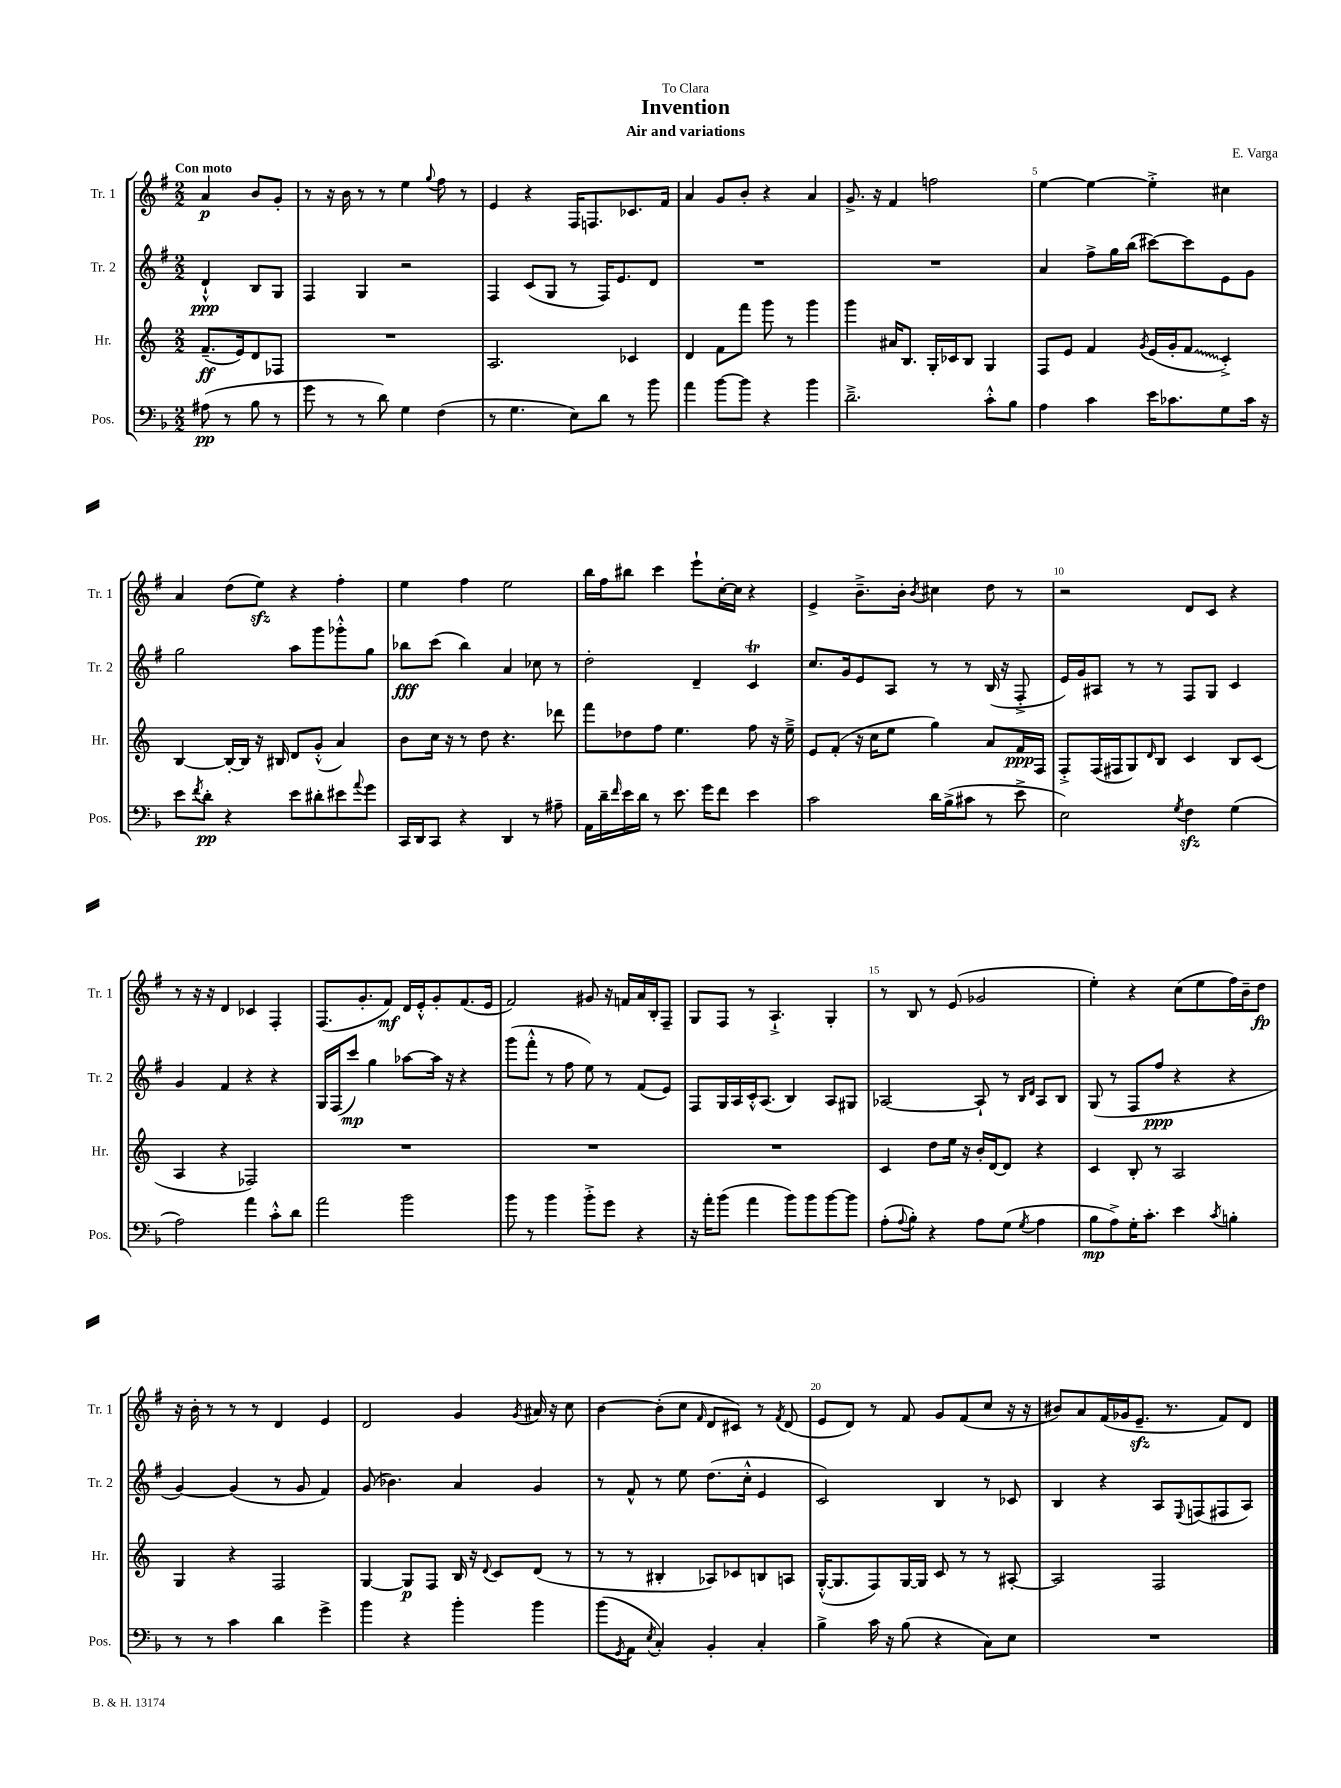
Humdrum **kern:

**kern	**kern	**kern	**kern
*staff4	*staff3	*staff2	*staff1
*clefF4	*clefG2	*clefG2	*clefG2
*k[b-]	*k[]	*k[f#]	*k[f#]
*M2/2	*M2/2	*M2/2	*M2/2
(8A#	(8.f~	4d`^^	4a
8r	.	.	.
.	16e)	.	.
8B-	8d	8B	8b
8r	8F-	8G	8g'
=	=	=	=
8g	1r	4F#	8r
8r	.	.	16r
.	.	.	16b
8r	.	4G	8r
8d)	.	.	8r
4G	.	2r	4ee
.	.	.	8qqgg
(4F	.	.	8ff#
.	.	.	8r
=	=	=	=
8r	2.A	4F#	4e
4.G	.	.	.
.	.	(8c	4r
.	.	8G	.
8E)	.	8r	16F#
.	.	.	8.F
8d	.	16F#)	.
.	.	8.e	.
8r	4c-	.	8.c-
8b-	.	8d	.
.	.	.	16f#
=	=	=	=
4a	4d	1r	4a
[8b-	8f	.	8g
8b-]	8fff	.	8b'
4r	8ggg	.	4r
.	8r	.	.
4b-	4ggg	.	4a
=	=	=	=
2.d~^	4ggg	1r	8.g^
.	.	.	16r
.	16a#	.	4f#
.	8.B	.	.
.	16G'	.	2ff
.	16c-	.	.
.	8B	.	.
8c'^^	4G	.	.
8B-	.	.	.
=	=	=	=
4A	8F	4a	[4ee
.	8e	.	.
4c	4f	8ff#^	4ee_
.	.	16gg	.
.	.	(16bb	.
.	8qg	.	.
16e	(16e	[8ccc#)	4ee'^]
8.c-	16g'	.	.
.	8f	8ccc#]	.
8G	4c'^)	8e	4cc#
16c-	.	8g	.
16r	.	.	.
=	=	=	=
8e	[4B	2gg	4a
8qf	.	.	.
8d'	.	.	.
4r	16B'_	.	(8dd
.	16B]	.	.
.	16r	.	8ee)
.	16B#	.	.
8e	8d	8aa	4r
8d#'	(8g'^^	8ggg	.
8e#	4a)	8ggg-'^^	4ff#'
8qqa	.	.	.
8g	.	8gg	.
=	=	=	=
16CC	8b	8bb-	4ee
16DD	.	.	.
8CC	16cc	(8ccc	.
.	16r	.	.
4r	8r	4bb-)	4ff#
.	8dd	.	.
4DD	4.r	4a	2ee
8r	.	8cc-	.
8A#~	8ddd-	8r	.
=	=	=	=
16AA	8fff	2dd'	16bb
16d~	.	.	16ff#
16qqf	.	.	.
16e	8dd-	.	8bb#
16d	.	.	.
8r	8ff	.	4ccc
8.e	4.ee	.	.
.	.	4d~	8eee`
16g	.	.	.
8f	.	.	[16cc'
.	.	.	16cc]
4e	8ff	4c	4r
.	16r	.	.
.	16ee~^	.	.
=	=	=	=
2c	8e	8.cc	4e^
.	(8f'	.	.
.	.	16g	.
.	16r	8e	8.b~^
.	16cc	.	.
.	8ee	8A	.
.	.	.	16b'
.	.	.	8qb
16d	4gg)	8r	4cc#
(16B-^	.	.	.
8c#	.	8r	.
8r	8a	(16B	8dd
.	.	16r	.
8e^	16f	8F#'^	8r
.	16F	.	.
=	=	=	=
2E)	8F'^	16e)	2r
.	.	16g	.
.	(16F	8A#	.
.	16F#	.	.
.	8G)	8r	.
.	16qqd	.	.
.	8B	8r	.
8qG	.	.	.
4F	4c	8F#	8d
.	.	8G	8c
(4G	8B	4c	4r
.	(8c	.	.
=	=	=	=
2A)	4A	4g	8r
.	.	.	16r
.	.	.	16r
.	4r	4f#	4d
4a	2F-)	4r	4c-
8c'^^	.	4r	4F#'
8d	.	.	.
=	=	=	=
2a	1r	16G	(8.F#
.	.	(16F#	.
.	.	8ccc)	.
.	.	.	8.g'
.	.	4gg	.
.	.	.	8f#)
2b-	.	[8aa-	16d
.	.	.	16e'^^
.	.	16aa-]	8g'
.	.	16r	.
.	.	4r	(8.f#
.	.	.	16e
=	=	=	=
8b-	1r	(8ggg	2f#)
8r	.	8fff#'^^	.
4b-	.	8r	.
.	.	8ff#	.
8b-'^	.	8ee)	8g#
8g	.	8r	16r
.	.	.	16f
4r	.	(8f#	16a
.	.	.	16B'
.	.	8e)	8F#~
=	=	=	=
16r	1r	8F#	8G
16a'	.	.	.
(8b-	.	16G	8F#
.	.	16A	.
4a	.	16c'^^	8r
.	.	(8.A	.
.	.	.	4.A`^
8b-)	.	4B)	.
8b-	.	.	.
[8b-	.	8A	4G'
8b-]	.	8G#	.
=	=	=	=
(8A'	4c	[2A-	8r
8qqA	.	.	.
8B-')	.	.	8B
4r	8dd	.	8r
.	16ee	.	(8e
.	16r	.	.
8A	16b'	8A-`]	2g-
.	[16d	.	.
(8G	8d]	8r	.
.	.	16qqB	.
8qG	.	16qqd	.
4A	4r	8A-	.
.	.	8B	.
=	=	=	=
8B-	4c	(8G	4ee')
8A^)	.	8r	.
16G'	8B'	8F#	4r
8.c'	.	.	.
.	8r	8ff#	.
4e	2A	4r	(8cc
.	.	.	8ee
8qc	.	.	.
4B'	.	4r	16ff#)
.	.	.	16b~
.	.	.	8dd
=	=	=	=
8r	4G	[4g)	16r
.	.	.	16b'
8r	.	.	8r
4c	4r	(4g]	8r
.	.	.	8r
4d	2F	8r	4d
.	.	8g	.
4g^	.	4f#)	4e
=	=	=	=
4b-	[4G	(8g	2d
.	.	4.b-)	.
4r	8G]	.	.
.	8F	.	.
4b-'	16B	4a	4g
.	16r	.	.
.	8qqd	.	.
.	8c	.	.
.	.	.	8qg
4b-	(8d	4g	16a#
.	.	.	16r
.	8r	.	8cc
=	=	=	=
(8b-	8r	8r	[4b
8qGG	.	.	.
8AA	8r	8f#^^	.
8qE	.	.	.
4C')	4B#'	8r	(8b']
.	.	8ee	8cc
.	.	.	16qqf#
4BB-'	8A-)	(8.dd	8d
.	8c-	.	8c#)
.	.	16cc'^^	.
4C'	8B	4e	8r
.	.	.	8qf#
.	8A	.	(8d
=	=	=	=
4B-^	([16G'^^	2c)	8e
.	8.G]	.	.
.	.	.	8d)
16c	8F)	.	8r
16r	.	.	.
(8B-	[16G	.	8f#
.	16G]	.	.
4r	8c	4B	8g
.	8r	.	(8f#
8C)	8r	8r	8cc
8E	[8A#'	8c-	16r
.	.	.	16r
=	=	=	=
1r	2A#]	4B	8b#)
.	.	.	8a
.	.	4r	(16f#
.	.	.	16g-
.	.	.	8.e~
.	2F	8A	.
.	.	.	8.r
.	.	8qqE	.
.	.	(8F	.
.	.	8F#	8f#)
.	.	8A)	8d
==	==	==	==
*-	*-	*-	*-
